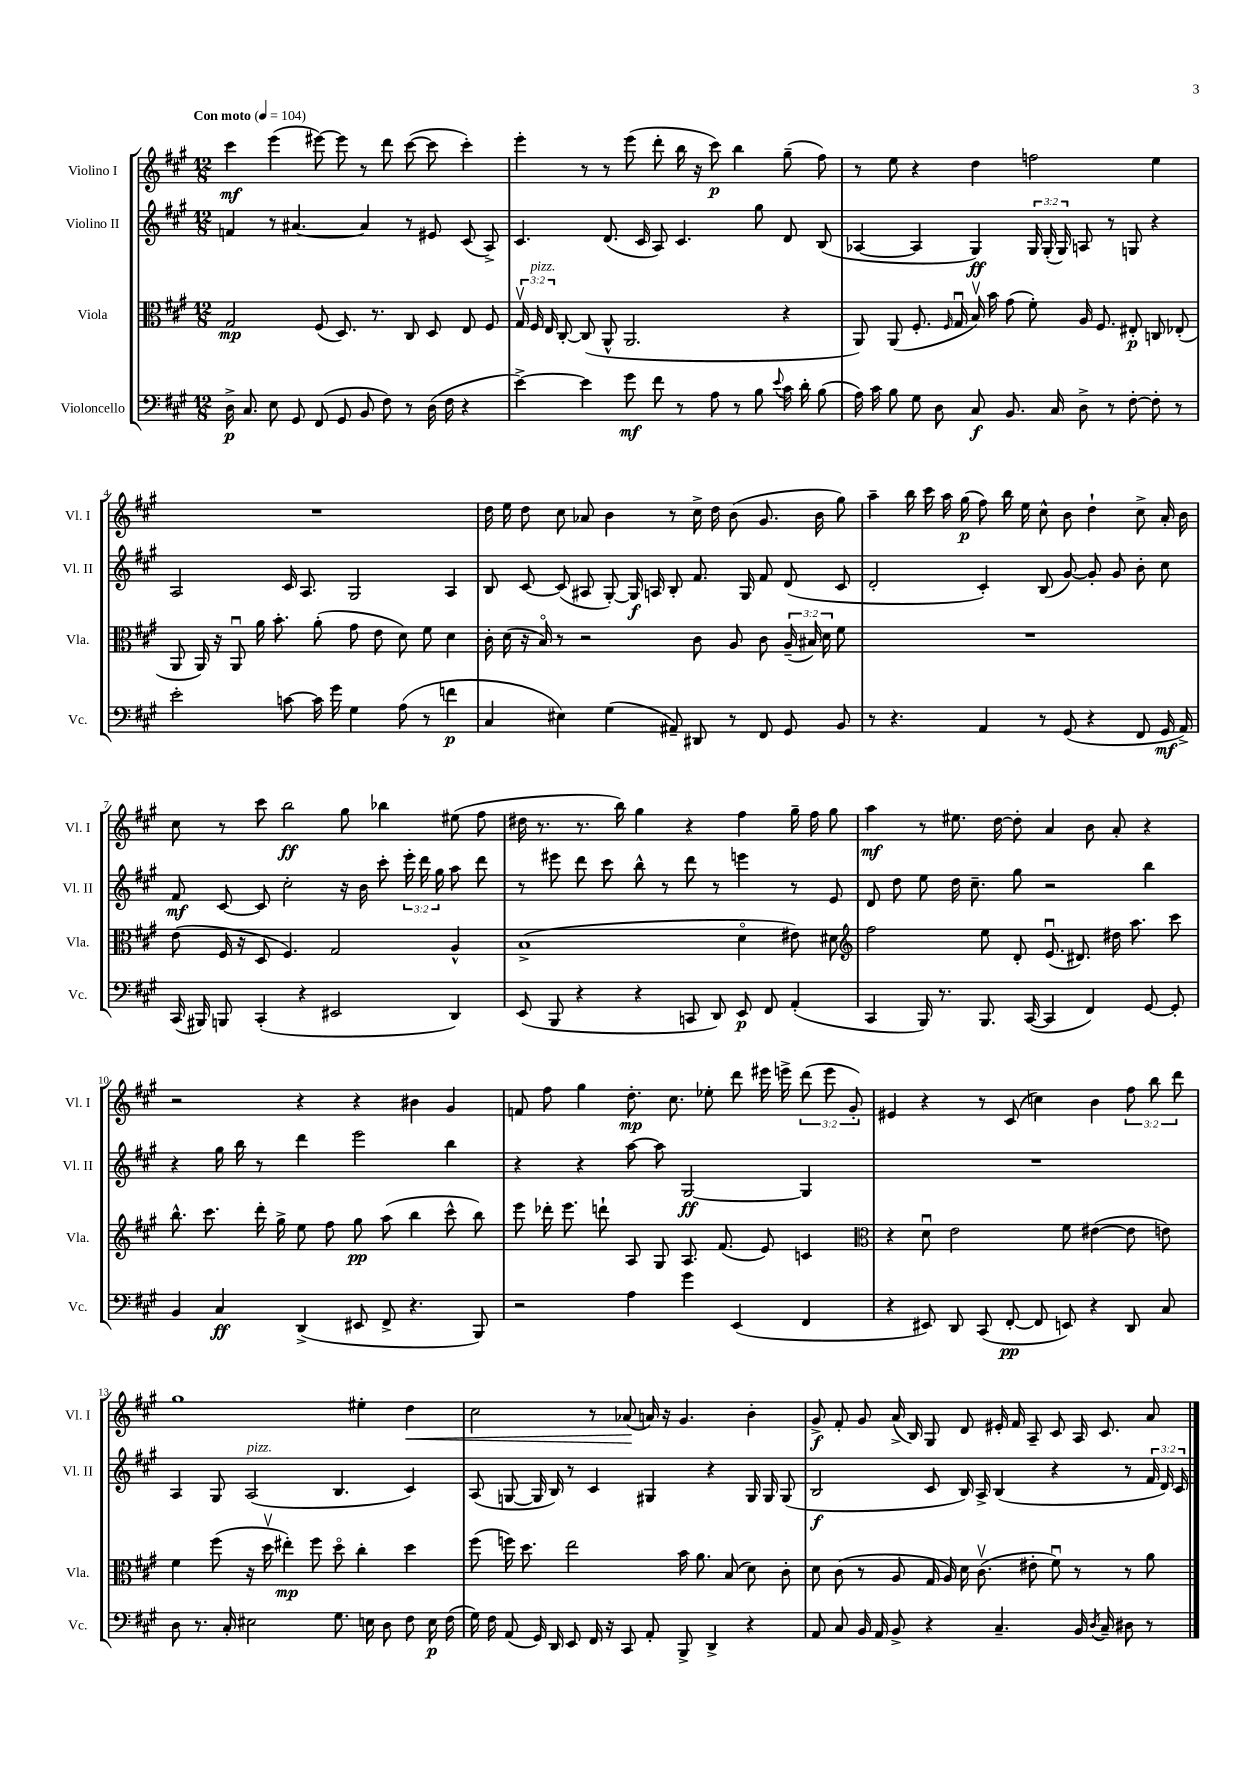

**kern	**kern	**kern	**kern
*staff4	*staff3	*staff2	*staff1
*clefF4	*clefC3	*clefG2	*clefG2
*k[f#c#g#]	*k[f#c#g#]	*k[f#c#g#]	*k[f#c#g#]
*M12/8	*M12/8	*M12/8	*M12/8
*MM104	*MM104	*MM104	*MM104
16D^\	2G#/	4f/	4ccc#\
8.C#/	.	.	.
8E\	.	8r	(4eee\
8GG#/	.	[4.a#/	.
(8FF#/	(8F#/	.	[8eee#\)
8GG#/	8.D/)	.	8eee#\]
8BB/	.	4a#/]	8r
.	8.r	.	.
8F#\)	.	.	8ddd\
8r	8C#/	8r	([8ccc#\
(16D\	8D/	8e#/	8ccc#\]
16F#\	.	.	.
4r	8E/	(8c#/	4ccc#'\)
.	8F#/	8A^/)	.
=	=	=	=
[4e^\)	24G#v/	4.c#/	4eee'\
.	24F#/	.	.
.	24E/	.	.
.	[8C#'/	.	.
4e\]	(8C#/]	.	8r
.	8AA^^/	(8.d/	8r
8g#\	2.AA/	.	(8eee\
.	.	16c#/	.
8f#\	.	8A/)	8ddd'\
8r	.	4.c#/	16bb\
.	.	.	16r
8A\	.	.	8ccc#\)
8r	.	.	4bb\
8B\	.	8gg#\	.
8qqe/	.	.	.
16c#\	4r	8d/	(8gg#~\
16d'\	.	.	.
(8B\	.	(8B/	8ff#\)
=	=	=	=
16A\)	8AA/)	[4A-/	8r
16c#\	.	.	.
8B\	(8AA/	.	8ee\
8G#\	8.F#'/	4A-/]	4r
8D\	.	.	.
.	16qqF#/	.	.
.	16G#u/	.	.
8C#/	16Bv/)	4G#/)	4dd\
.	16b\	.	.
8.BB/	(8g#\	.	.
.	8f#'\)	24G#/	2ff\
.	.	(24G#'/	.
16C#/	.	.	.
.	.	24G#/)	.
8D^\	16A/	8A/	.
.	8.F#/	.	.
8r	.	8r	.
[8F#'\	8E#'/	8G/	.
8F#'\]	8C/	4r	4ee\
8r	(8E-'/	.	.
=	=	=	=
2e'\	8AA/	2A/	1.r
.	16AA/)	.	.
.	16r	.	.
.	8AAu/	.	.
.	16a\	.	.
.	8.b'\	.	.
[8c\	.	16c#/	.
.	.	8.A/	.
16c\]	(8a'\	.	.
16g#\	.	.	.
4G#\	8g#\	2G#/	.
.	8e\	.	.
(8A\	8d\)	.	.
8r	8f#\	.	.
4f\	4d\	4A/	.
=	=	=	=
4C#/	16c#'\	8B/	16dd\
.	(16d\	.	16ee\
.	16r	[8c#/	8dd\
.	16Bo/)	.	.
4E#\)	8r	(8c#/]	8cc#\
.	2r	8A#/	8a-/
(4G#\	.	[8G#'/)	4b\
.	.	16G#/]	.
.	.	16A/	.
8AA#~/)	.	8B'/	8r
8DD#/	8c#\	8.f#/	16cc#^\
.	.	.	16dd\
8r	8A/	.	(8b\
.	.	16G#/	.
8FF#/	8c#\	8f#/	8.g#/
8GG#/	(24A~/	(8d/	.
.	24B#/)	.	.
.	.	.	16b\
.	24d\	.	.
8BB/	8f#\	8c#/	8gg#\)
=	=	=	=
8r	1.r	2d'/	4aa~\
4.r	.	.	.
.	.	.	16bb\
.	.	.	16ccc#\
.	.	.	16aa\
.	.	.	(16gg#\
4AA/	.	4c#'/)	8ff#\)
.	.	.	16bb\
.	.	.	16ee\
8r	.	(8B/	8cc#^^\
(8GG#/	.	[8g#/)	8b\
4r	.	8g#'/]	4dd`\
.	.	8g#/	.
8FF#/	.	8b'\	8cc#^\
16GG#/	.	8cc#\	16a'/
16AA^/)	.	.	16b\
=	=	=	=
(16CC#/	(8e\	8f#/	8cc#\
16BBB#/)	.	.	.
8BBB/	16F#/	[8c#/	8r
.	16r	.	.
(4CC#'/	8D/	8c#/]	8ccc#\
.	4.F#/)	2cc#'\	2bb\
4r	.	.	.
2EE#/	2G#/	.	.
.	.	16r	8gg#\
.	.	16b\	.
.	.	8ccc#'\	4bb-\
.	.	24eee'\	.
.	.	24ddd\	.
.	.	24gg#\	.
4DD/)	4A^^/	8aa\	(8ee#\
.	.	8ddd\	8ff#\
=	=	=	=
(8EE/	(1B^	8r	16dd#\
.	.	.	8.r
8BBB/	.	8eee#\	.
4r	.	8ddd\	8.r
.	.	8ccc#\	.
.	.	.	16bb\)
4r	.	8bb^^\	4gg#\
.	.	8r	.
8CC/	.	8ddd\	4r
8DD/)	.	8r	.
8EE/	4do\	4eee\	4ff#\
8FF#/	.	.	.
(4AA'/	8e#\)	8r	16gg#~\
.	.	.	16ff#\
.	8d#\	8e/	8gg#\
=	=	=	=
*	*clefG2	*	*
4CC#/	2ff#\	8d/	4aa\
.	.	8dd\	.
16BBB/)	.	8ee\	8r
8.r	.	.	.
.	.	16dd\	8.ee#\
.	.	8.cc#~\	.
8.BBB/	8ee\	.	.
.	.	.	[16dd\
.	8d'/	8gg#\	8dd'\]
([16CC#/	.	.	.
4CC#/]	(8.eu/	2r	4a/
.	8.d#/)	.	.
4FF#/)	.	.	8b\
.	16dd#\	.	8a'/
.	8.aa\	.	.
[8GG#/	.	4bb\	4r
8GG#'/]	8ccc#\	.	.
=	=	=	=
4BB/	8.bb^^\	4r	2r
.	8.ccc#\	.	.
4C#/	.	16gg#\	.
.	.	16bb\	.
.	16ddd'\	8r	.
.	16gg#^\	.	.
(4DD^/	8ee\	4ddd\	4r
.	8ff#\	.	.
8EE#/	8gg#\	2eee\	4r
8FF#^/	(8aa\	.	.
4.r	4bb\	.	4b#\
.	8ccc#^^\	4bb\	4g#/
8BBB/)	8bb\)	.	.
=	=	=	=
2r	8eee\	4r	8f/
.	16ddd-'\	.	8ff#\
.	8.eee\	.	.
.	.	4r	4gg#\
.	8ddd`\	.	.
4A\	8A/	[8aa\	8.dd'\
.	8G#/	8aa\]	.
.	.	.	8.cc#\
4g#\	8.A/	[2G#/	.
.	.	.	8ee-'\
.	(8.f#/	.	.
(4EE/	.	.	8ddd\
.	8e/)	.	16eee#\
.	.	.	16eee^\
4FF#/	4c/	4G#/]	(12ddd\
.	.	.	12eee\
.	.	.	12g#'/)
=	=	=	=
*	*clefC3	*	*
4r	4r	1.r	4e#/
8EE#/)	8du\	.	4r
8DD/	2e\	.	.
(8CC#/	.	.	8r
[8FF#'/	.	.	(8c#/
8FF#/]	.	.	4cc\)
8EE/)	8f#\	.	.
4r	([4e#\	.	4b\
8DD/	8e#\]	.	12ff#\
.	.	.	12bb\
8C#/	8e\)	.	.
.	.	.	12ddd\
=	=	=	=
8D\	4f#\	4A/	1gg#
8.r	.	.	.
.	(8ff#\	8G#/	.
16C#'/	.	.	.
2E#\	16r	(2A/	.
.	16ddv\	.	.
.	4ee#'\)	.	.
.	8ff#\	.	.
8.G#\	8ddo\	4.B/	.
.	4cc#'\	.	4ee#'\
16E\	.	.	.
8D\	.	.	.
8F#\	4dd\	4c#/)	4dd\
16E\	.	.	.
(16F#\	.	.	.
=	=	=	=
16G#\)	(8ff#\	(8A/	2cc#\
16F#\	.	.	.
(8AA/	16ff\)	[8G/	.
.	8.dd\	.	.
16GG#/)	.	16G/]	.
16DD/	.	16B/)	.
8EE/	2ee\	8r	.
16FF#/	.	4c#/	8r
16r	.	.	.
8CC#/	.	.	(8a-/
8AA'/	.	4G#/	16a/)
.	.	.	16r
8BBB^/	16b\	.	4.g#/
.	8.a\	.	.
4DD^/	.	4r	.
.	(8B/	.	.
4r	8d\)	16G#/	4b'\
.	.	16G#/	.
.	8c#'\	(8G#/	.
=	=	=	=
8AA/	8d\	2B/	8g#^/
8C#/	(8c#\	.	8f#'/
16BB/	8r	.	8g#/
16AA/	.	.	.
8BB^/	8A/	.	(16a^/
.	.	.	16B/)
4r	16G#/	8c#/	8G#/
.	16A/)	.	.
.	16d\	16B/)	8d/
.	(8.c#v\	16A^/	.
4.C#~/	.	(4B/	16e#'/
.	.	.	16f#/
.	8e#'\	.	8A~/
.	8f#u\)	4r	8c#/
16BB/	8r	.	16A/
8qD/	.	.	.
16C#~/	.	.	8.c#/
8D#\	8r	8r	.
8r	8a\	24f#/	8a/
.	.	24d/)	.
.	.	24c#/	.
==	==	==	==
*-	*-	*-	*-
